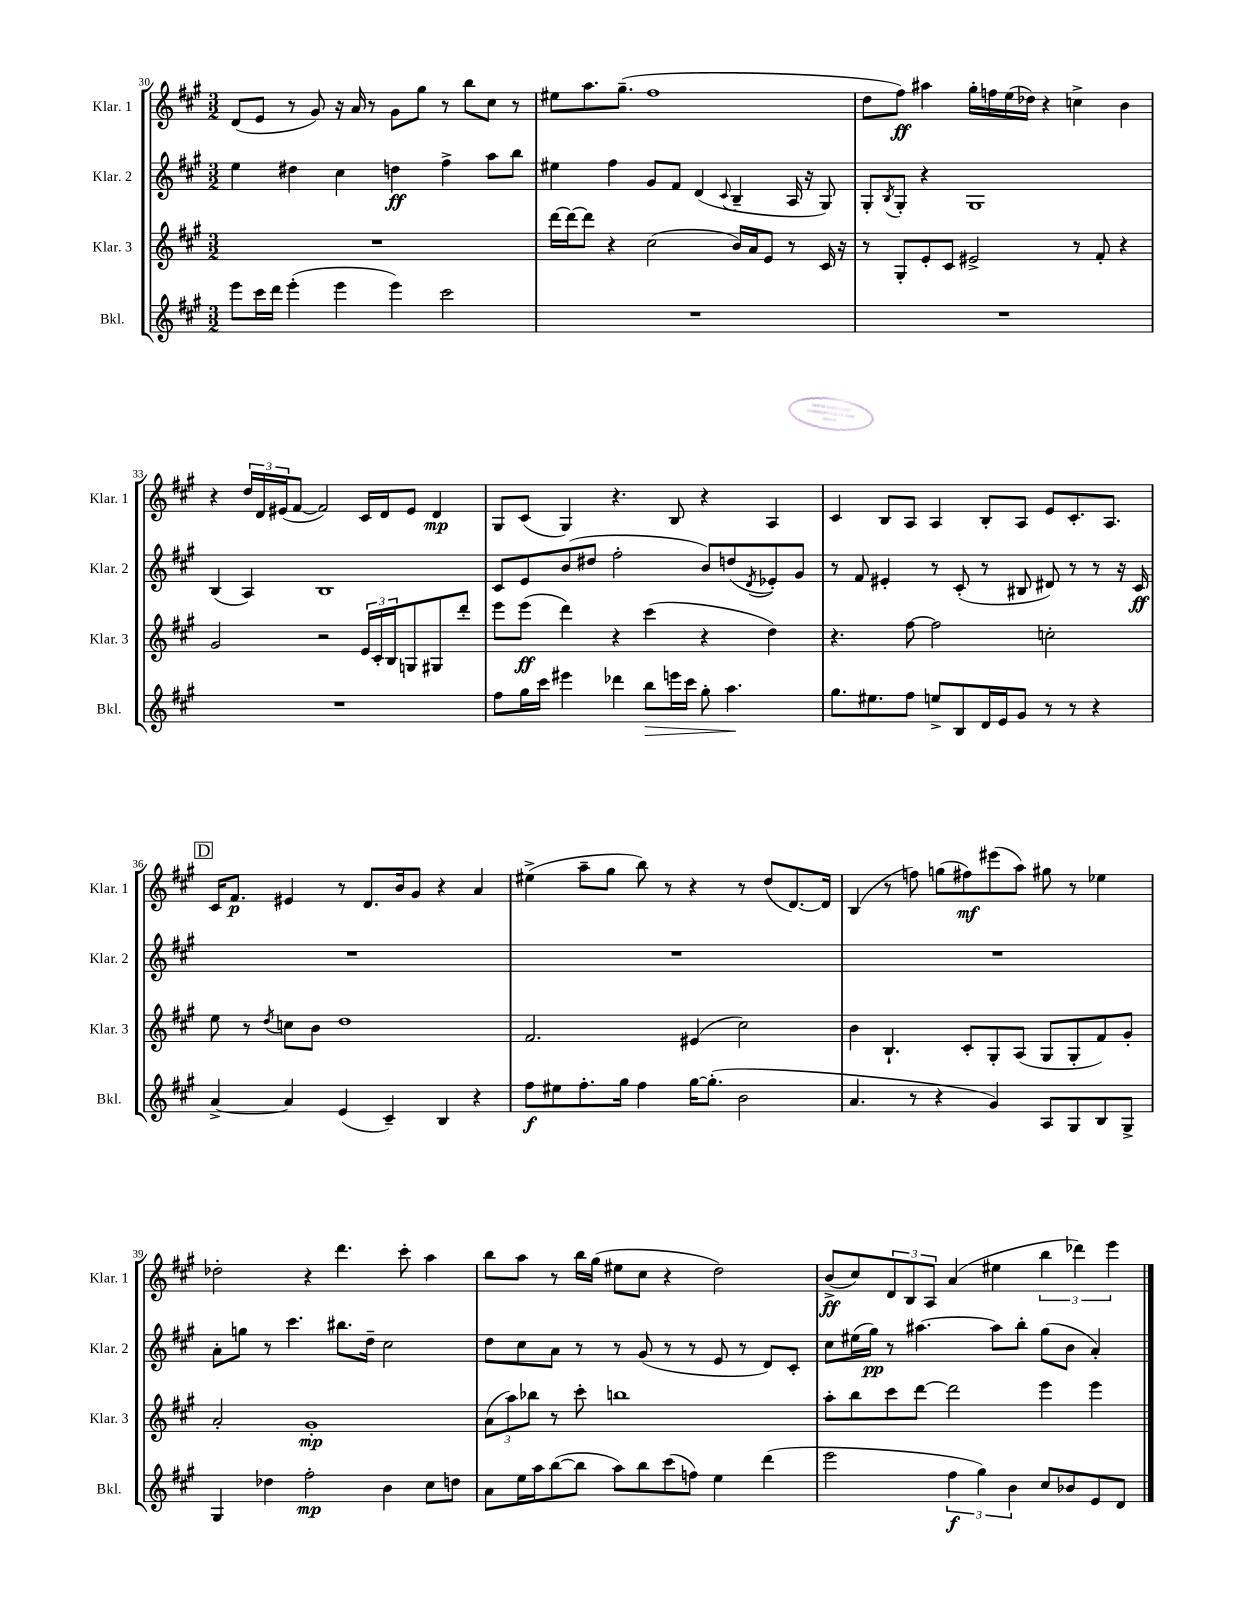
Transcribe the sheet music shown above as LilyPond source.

<<
\new StaffGroup <<
\new Staff = "s0" \with { instrumentName = "Klar. 1" shortInstrumentName = "Klar. 1" } {
    \clef treble \key a \major \numericTimeSignature \time 3/2
    d'8( e'8 r8 gis'8) r16 a'16 r8 gis'8 gis''8 r8 b''8 cis''8 r8 |
    eis''8 a''8. gis''8.--( fis''1 |
    d''8 fis''8\ff) ais''4 gis''16-. f''16 e''16( des''16) r4 c''4-> b'4 |
    r4 \tuplet 3/2 { d''16 d'16 eis'16( } fis'8~ fis'2) cis'16 d'16 eis'8 d'4\mp |
    gis8 cis'8( gis4) r4. b8 r4 a4 |
    cis'4 b8 a8 a4 b8-. a8 e'8 cis'8.-. a8. |
    \mark \markup { \box "D" } cis'16 fis'8.\p eis'4 r8 d'8. b'16 gis'8 r4 a'4 |
    eis''4->( a''8-- gis''8 b''8) r8 r4 r8 d''8( d'8.~) d'16 |
    b4( r8 f''8) g''8( fis''8\mf) eis'''8( a''8) gis''8 r8 ees''4 |
    des''2-. r4 d'''4. cis'''8-. a''4 |
    b''8 a''8 r8 b''16 gis''16( eis''8 cis''8 r4 d''2) |
    b'8->\ff( cis''8) \tuplet 3/2 { d'8 b8 a8 } a'4( eis''4 \tuplet 3/2 { b''4 des'''4) e'''4 } \bar "|." |
}
\new Staff = "s1" \with { instrumentName = "Klar. 2" shortInstrumentName = "Klar. 2" } {
    \clef treble \key a \major \numericTimeSignature \time 3/2
    e''4 dis''4 cis''4 d''4\ff fis''4-> a''8 b''8 |
    eis''4 fis''4 gis'8 fis'8 d'4( \appoggiatura { cis'8 } b4-- a16 r16 gis8) |
    gis8-. \acciaccatura { b8 } gis8-. r4 gis1 |
    b4( a4) b1 |
    cis'8 e'8 b'8( dis''8 fis''2-. b'8) d''8( \acciaccatura { d'8 } ees'8-.) gis'8 |
    r8 fis'8 eis'4-. r8 cis'8-.( r8 bis8 dis'8) r8 r8 r16 cis'16\ff |
    \mark \markup { \box "D" } R1. |
    R1. |
    R1. |
    a'8-. g''8 r8 cis'''4. bis''8. d''16-- cis''2 |
    d''8 cis''8 a'8 r8 r8 gis'8( r8 r8 e'8 r8 d'8) cis'8-. |
    cis''8 eis''16( gis''16\pp) r8 ais''4.~ ais''8 b''8-. gis''8( b'8 a'4-.) \bar "|." |
}
\new Staff = "s2" \with { instrumentName = "Klar. 3" shortInstrumentName = "Klar. 3" } {
    \clef treble \key a \major \numericTimeSignature \time 3/2
    R1. |
    d'''16~ d'''16~ d'''8 r4 cis''2( b'16) a'16 e'8 r8 cis'16 r16 |
    r8 gis8-. e'8-. cis'8 eis'2-> r8 fis'8-. r4 |
    gis'2 r2 \tuplet 3/2 { e'16 cis'16-. b16 } g8 gis8 d'''8-. |
    e'''8 e'''8\ff( d'''4) r4 cis'''4( r4 d''4) |
    r4. fis''8~ fis''2 c''2-. |
    \mark \markup { \box "D" } e''8 r8 \acciaccatura { d''8 } c''8 b'8 d''1 |
    fis'2. eis'4( cis''2) |
    b'4 b4.-! cis'8-. gis8-. a8( gis8 gis8-. fis'8) gis'8-. |
    a'2-. gis'1-.\mp |
    \tuplet 3/2 { a'8( a''8) bes''8 } r8 cis'''8-. b''1 |
    a''8-. b''8 cis'''8 d'''8~ d'''2 e'''4 e'''4 \bar "|." |
}
\new Staff = "s3" \with { instrumentName = "Bkl." shortInstrumentName = "Bkl." } {
    \clef treble \key a \major \numericTimeSignature \time 3/2
    e'''8 cis'''16 d'''16 e'''4-.( e'''4 e'''4) cis'''2 |
    R1. |
    R1. |
    R1. |
    fis''8 gis''16 cis'''16 eis'''4 des'''4 b''8\> e'''16 cis'''16 gis''8-. a''4.\! |
    gis''8. eis''8. fis''8 e''8-> b8 d'16 e'16 gis'8 r8 r8 r4 |
    \mark \markup { \box "D" } a'4~-> a'4 e'4( cis'4--) b4 r4 |
    fis''8\f eis''8 fis''8.-. gis''16 fis''4 gis''16~ gis''8.-.( b'2 |
    a'4. r8 r4 gis'4) a8 gis8 b8 gis8-> |
    gis4 des''4 fis''2-.\mp b'4 cis''8 d''8 |
    a'8 e''16 a''16 b''8~( b''8 a''8) b''8 cis'''8( f''8) e''4 d'''4( |
    e'''2 \tuplet 3/2 { fis''4\f gis''4) b'4 } cis''8 bes'8 e'8 d'8 \bar "|." |
}
>>
>>
\layout { \context { \Score currentBarNumber = #30 } }
